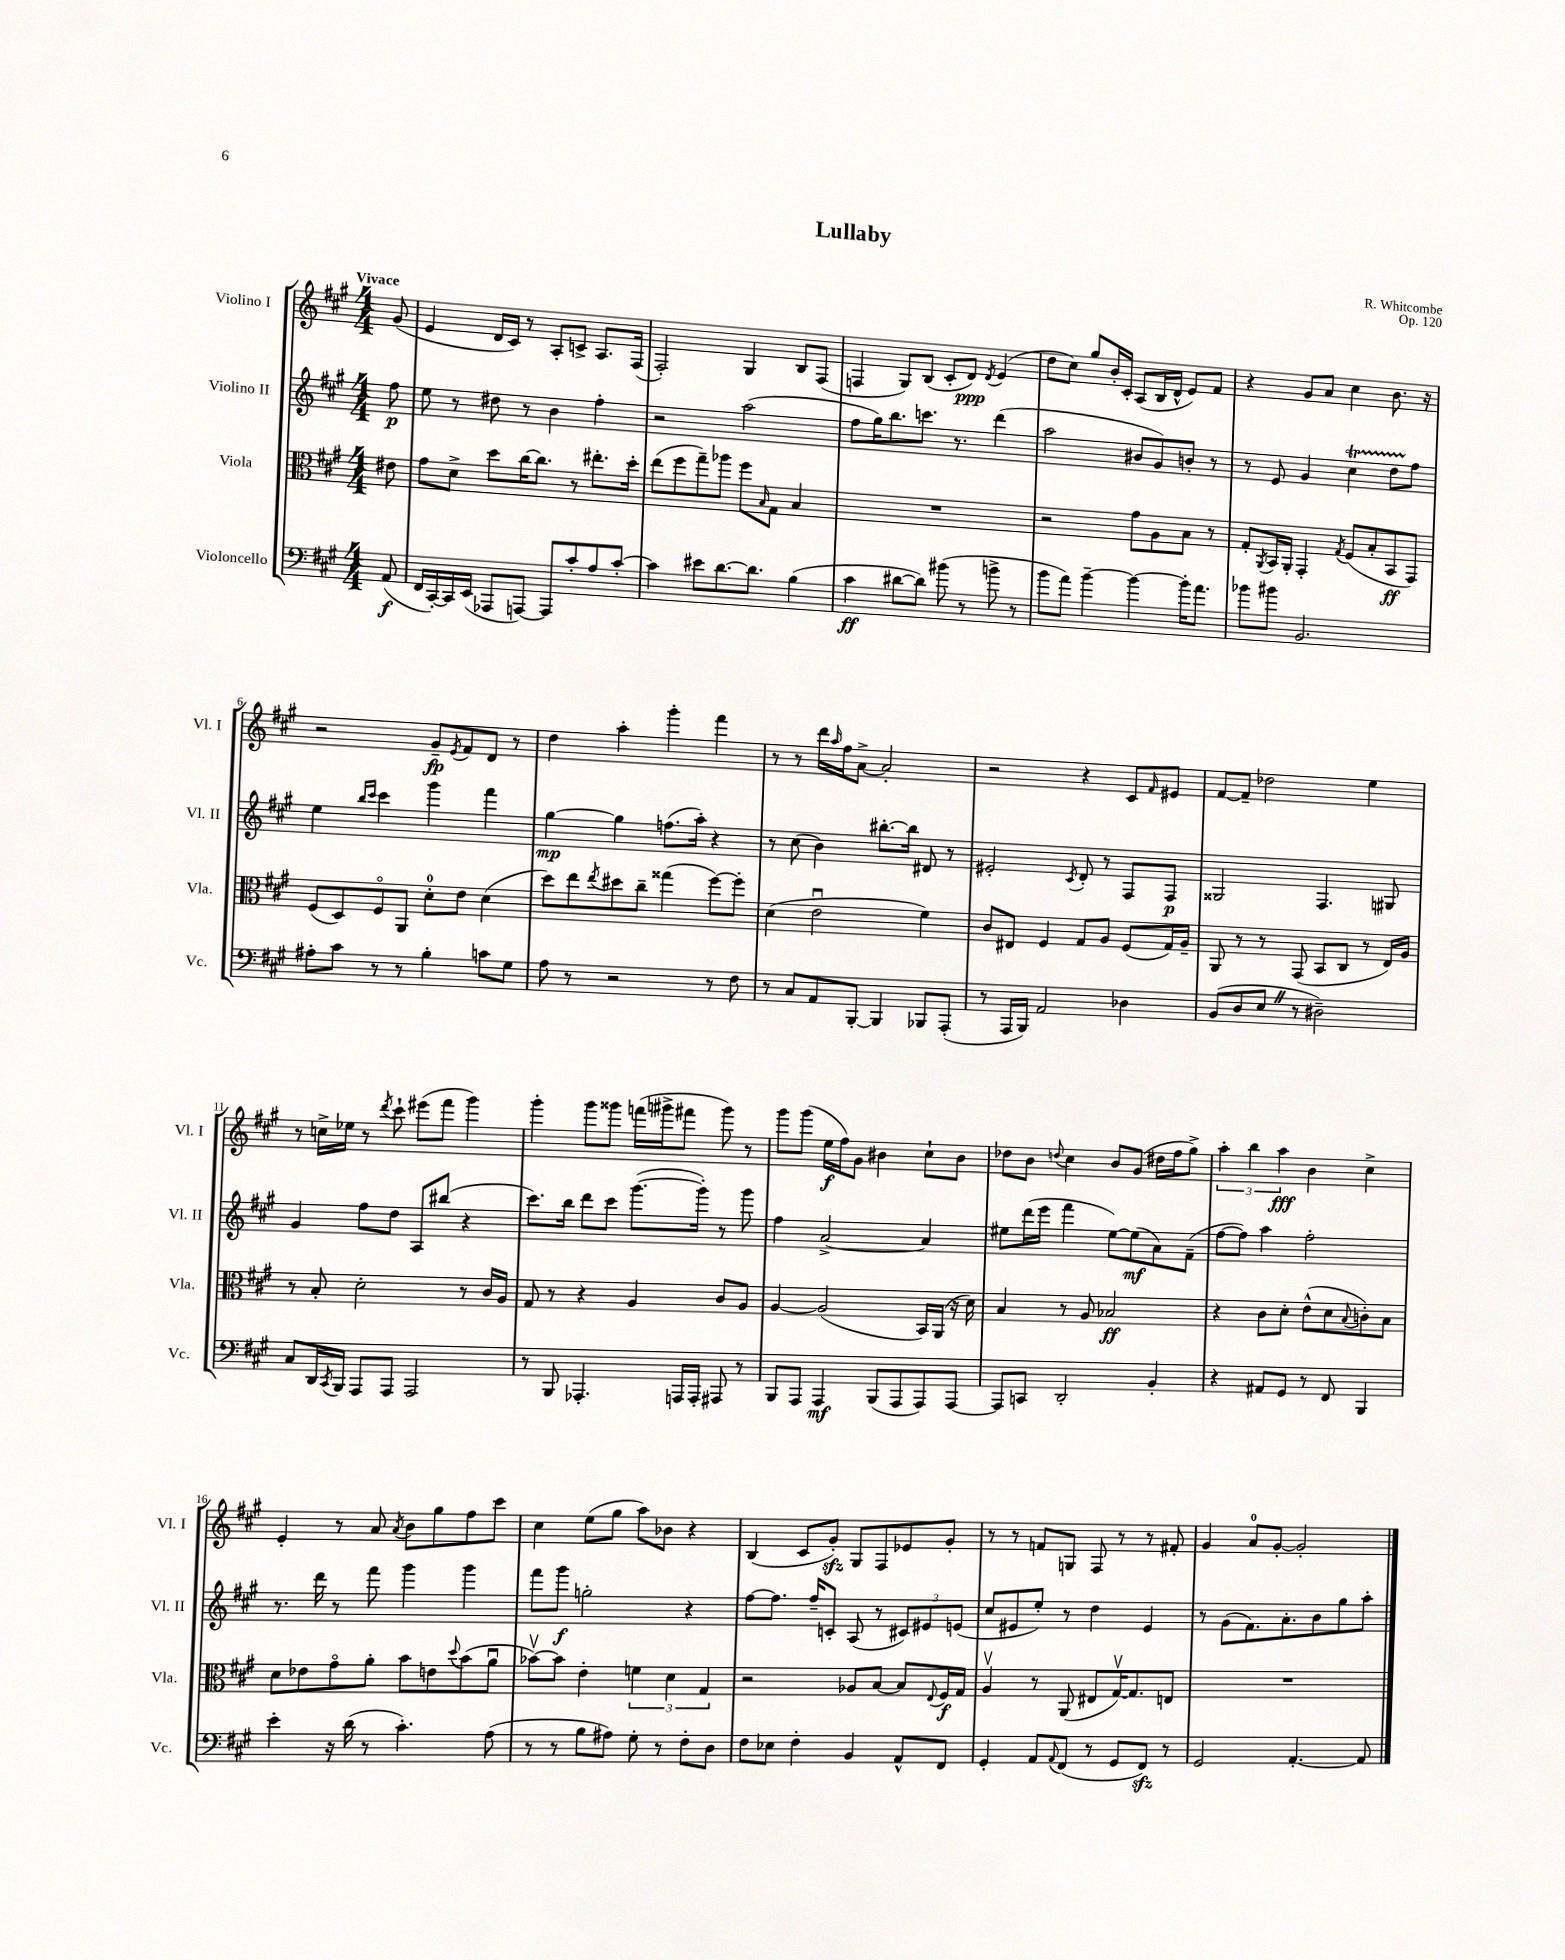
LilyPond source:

\header { title = "Lullaby" composer = "R. Whitcombe" opus = "Op. 120" }
<<
\new StaffGroup <<
\new Staff = "s0" \with { instrumentName = "Violino I" shortInstrumentName = "Vl. I" } {
    \clef treble \key a \major \numericTimeSignature \time 4/4 \partial 8 \tempo "Vivace"
    gis'8( |
    e'4 d'16 cis'16) r8 a8-. c'8-> a8. fis16( |
    fis2-.) gis4 b8 fis8( |
    f4 gis8) b8( cis'8-. d'8\ppp) \acciaccatura { d'8 } e'4( |
    d''8 cis''8) gis''8 b'16-. cis'16-. a8( b16 d'16-^ e'8) fis'8 |
    r4 gis'8 a'8 cis''4 b'8. r16 |
    r2 gis'8--\fp \acciaccatura { e'8 } fis'8 d'8 r8 |
    d''4 a''4-. gis'''4-. fis'''4 |
    r8 r8 d'''16 \grace { a''16 } fis''16 a'8~-> a'2-. |
    r2 r4 cis'8 \grace { fis'16 } eis'8 |
    fis'8~ fis'8-- des''2 e''4 |
    r8 c''16-> ees''16 r8 \acciaccatura { d'''8 } cis'''8-! eis'''8( fis'''8 gis'''4) |
    gis'''4-. gis'''8 gisis'''8 f'''16( gis'''16-> fis'''8 gis'''8) r8 |
    gis'''8 gis'''8( e''16\f fis''16) gis'8 bis'4 cis''8-! bis'8 |
    des''8 b'8 \appoggiatura { d''8 } cis''4 b'8 gis'8( dis''16 fis''16 gis''8->) |
    \tuplet 3/2 { a''4-. b''4 a''4\fff } b'4 cis''4-> |
    e'4-. r8 a'8 \acciaccatura { a'8 } b'8 gis''8 fis''8 cis'''8 |
    cis''4 e''8( gis''8 a''8) bes'8 r4 |
    b4( cis'8 gis'8-.\sfz) gis8 fis8 ees'8 gis'8-. |
    r8 r8 f'8 g8 fis8 r8 r8 fis'8-. |
    gis'4 a'8-0 gis'8~-. gis'2-. \bar "|." |
}
\new Staff = "s1" \with { instrumentName = "Violino II" shortInstrumentName = "Vl. II" } {
    \clef treble \key a \major \numericTimeSignature \time 4/4 \partial 8
    fis''8\p |
    e''8 r8 dis''8 r8 b'4 fis''4-. |
    r2 a''2( |
    fis''8 gis''16) b''8. c'''8. r8. d'''4( |
    a''2 bis'8 gis'8) b'8-. r8 |
    r8 e'8 gis'4 cis''4\startTrillSpan d''8 fis''8\stopTrillSpan |
    e''4 \grace { b''16 cis'''16 } cis'''4 gis'''4 fis'''4 |
    gis''4~\mp gis''4 f''8.( a''16-.) r4 |
    r8 cis''8( b'4) bis''8.~-. bis''16 dis'8 r8 |
    eis'2-. \acciaccatura { cis'8 } d'8-. r8 fis8 fis8\p |
    gisis2 fis4. gis8 |
    gis'4 fis''8 d''8 a8 bis''8( r4 |
    cis'''8.) b''16 d'''8 cis'''8 gis'''8.~( gis'''16-.) r8 gis'''8 |
    fis''4 a'2~-> a'4 |
    eis''8 d'''16( e'''16 fis'''4 eis''8~) eis''8\mf( a'8) fis'8--( |
    fis''8~ fis''8) a''4 fis''2-. |
    r8. d'''16 r8 fis'''8 gis'''4 gis'''4 |
    fis'''8 gis'''8\f g''2-. r4 |
    fis''8~ fis''8. fis''16-- c'8-. a8( r8 \tuplet 3/2 { cis'8) eis'8 e'8( } |
    cis''8 eis'8 e''8-.) r8 d''4 eis'4 |
    r8 gis'8( fis'8.) a'8.-. b'8 gis''8 a''8-. \bar "|." |
}
\new Staff = "s2" \with { instrumentName = "Viola" shortInstrumentName = "Vla." } {
    \clef alto \key a \major \numericTimeSignature \time 4/4 \partial 8
    eis'8 |
    gis'8 d'8-> d''8 cis''16~ cis''8. r8 eis''8.-. d''16-. |
    e''8( fis''8 gis''8--) aes''8 fis''8 \grace { b16 } gis8 b4 |
    R1 |
    r2 gis'8 a8 b8 r8 |
    gis8-. \acciaccatura { a,8 } b,16 a,16-. gis,4-. \acciaccatura { gis8 } fis8( b8-. b,8\ff gis,8) |
    fis8( d8) fis8\flageolet a,8 d'8-0-. e'8 d'4( |
    d''8) e''8 \acciaccatura { e''8 } dis''8 cis''8-- gisis''4( fis''8~) fis''8-. |
    d'4( e'2\downbow fis'4) |
    cis'8 eis8 fis4 gis8 a8 fis8( gis16) a16-- |
    a,8 r8 r8 gis,8( b,8 cis8 r8 e16) a16 |
    r8 b8-. d'2-. r8 cis'16 a16 |
    gis8 r8 r4 a4 cis'8 a8 |
    a4~ a2( b,16) a,16( r16 d'16) |
    b4 r8 a8 bes2\ff |
    r4 cis'8 d'8-. e'8-^( d'8 \appoggiatura { b8 } c'8-.) b8 |
    d'8 ees'8 gis'8\flageolet a'8-. b'8 e'8 \appoggiatura { d''8 } b'8( a'8\downbow |
    bes'8~\upbow) bes'8 e'4-. \tuplet 3/2 { f'4 d'4 gis4 } |
    r2 aes8 b8~ b8 \appoggiatura { e8 } fis16\f gis16 |
    a4\upbow r8 a,8( eis8 gis16~\upbow) gis8. e8 |
    R1 \bar "|." |
}
\new Staff = "s3" \with { instrumentName = "Violoncello" shortInstrumentName = "Vc." } {
    \clef bass \key a \major \numericTimeSignature \time 4/4 \partial 8
    a,8\f( |
    fis,16 cis,16~-.) cis,16 e,16( aes,,8 a,,8~) a,,8 cis'8-. a8 cis'8~-. |
    cis'4 eis'8 d'8.~ d'8. b4( |
    cis'4\ff dis'8~ dis'8) bis'8( r8 b'8-> r8 |
    b'8 a'8) b'4~-- b'4~ b'16-. a'8. |
    bes'8 bis'8 b,2. |
    ais8-. cis'8 r8 r8 b4-. c'8 gis8 |
    a8 r8 r2 r8 fis8 |
    r8 cis8 a,8 b,,8~-. b,,4 bes,,8 a,,8-.( |
    r8 a,,16 b,,16) a,2 des4 |
    b,8( d8 e8 \once \override BreathingSign.text = \markup { \musicglyph "scripts.caesura.straight" } \breathe r8 dis2--) |
    cis8 d,16 \acciaccatura { cis,8 } b,,16 a,,8 a,,8 a,,2 |
    r8 b,,8 aes,,4.-. a,,16 a,,16-. ais,,8 r8 |
    b,,8 a,,8 a,,4\mf b,,8( a,,8 a,,8) a,,8~ |
    a,,8 c,8 d,2-. b,4-. |
    r4 ais,8 gis,8 r8 fis,8 b,,4 |
    e'4-. r16 d'16( r8 cis'4.-.) a8( |
    r8 r8 b8 ais8) gis8-. r8 fis8-. d8 |
    fis8 ees8 fis4-. b,4 a,8-^ fis,8 |
    gis,4-. a,8 \appoggiatura { a,8 } fis,8( r8 gis,8 fis,8\sfz) r8 |
    gis,2 a,4.~-. a,8 \bar "|." |
}
>>
>>
